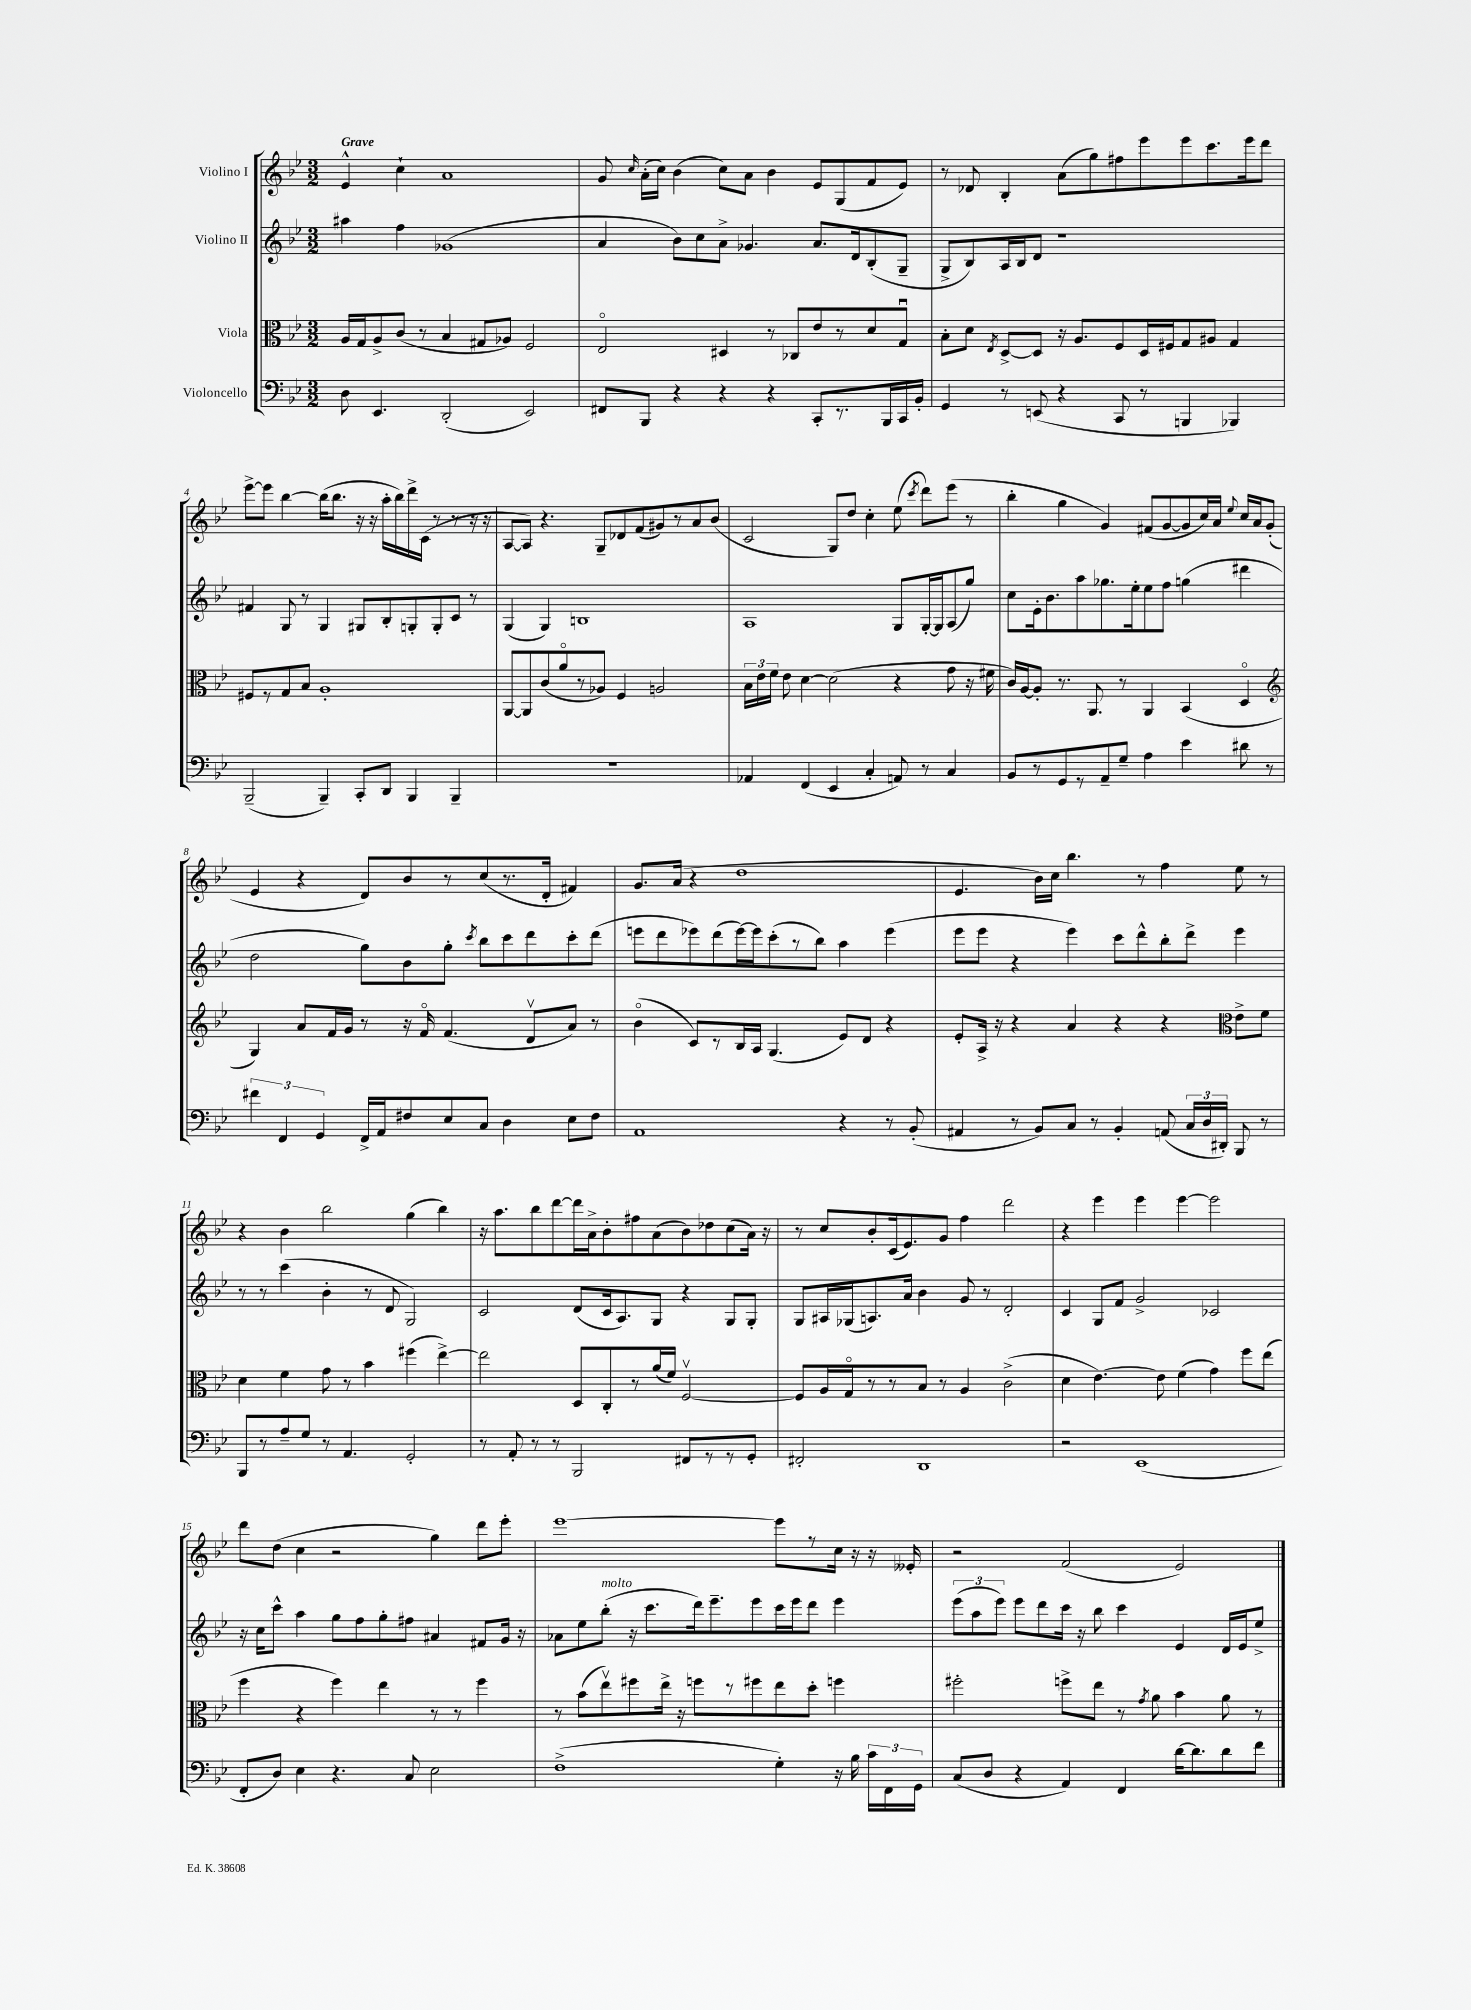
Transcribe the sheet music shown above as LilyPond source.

<<
\new StaffGroup <<
\new Staff = "s0" \with { instrumentName = "Violino I" } {
    \clef treble \key bes \major \numericTimeSignature \time 3/2 \tempo "Grave"
    \autoBeamOff ees'4-^ c''4-! a'1 |
    g'8 \grace { c''16 } a'16[-.( c''16]) bes'4( c''8[) a'8] bes'4 ees'8[ g8( f'8 ees'8]) |
    r8 des'8 bes4-. a'8[( g''8) fis''8 ees'''8 ees'''8 c'''8. ees'''16 d'''8] |
    ees'''8[~-> ees'''8] bes''4~ bes''16[( bes''8.] r16 r16 a''16[-. bes''16) d'''16-> c'16]( r8 r8 r16 r16 |
    a8[~ a8]) r4. g8[-- des'8 f'8( gis'8) r8 a'8 bes'8]( |
    c'2 g8[) d''8] c''4-. ees''8( \acciaccatura { c'''8 } d'''8[) ees'''8]( r8 |
    bes''4-. g''4 g'4) fis'8[( g'8~ g'8 c''16) a'16] \appoggiatura { ees''8 } c''16[ a'16 g'8]-.( |
    ees'4 r4 d'8[) bes'8 r8 c''8( r8. d'16]-. fis'4) |
    g'8.[ a'16]( r4 d''1 |
    ees'4. bes'16[) c''16] bes''4. r8 f''4 ees''8 r8 |
    r4 bes'4 bes''2 g''4( bes''4) |
    r16 a''8.[ bes''8 d'''8~ d'''16 a'16-> bes'8-. fis''8 a'8( bes'8) des''8 c''8( a'16]) r16 |
    r8 c''8[ bes'8-. c'16( ees'8.) g'8] f''4 d'''2 |
    r4 ees'''4 ees'''4 ees'''4~ ees'''2 |
    d'''8[ d''8]( c''4 r2 g''4) d'''8[ ees'''8]-. |
    ees'''1~ ees'''8[ r8 c''16] r16 r16 eeses'16-. |
    r2 f'2( ees'2) \bar "|." |
}
\new Staff = "s1" \with { instrumentName = "Violino II" } {
    \clef treble \key bes \major \numericTimeSignature \time 3/2
    \autoBeamOff ais''4 f''4 ges'1( |
    a'4 bes'8[) c''8 a'8]-> ges'4. a'8.[ d'16 bes8-.( g8]-- |
    g8[-> bes8) a16 bes16 d'8] r1 |
    fis'4 g8 r8 g4 gis8[ bes8-. g8-. g8-. c'8] r8 |
    g4( g4) b1 |
    a1 g8[ g16~-. g16 a8( g''8]) |
    c''8[ ees'16-. bes'8. a''8 ges''8. ees''16-. ees''8 f''8] g''4( dis'''4 |
    d''2 g''8[) bes'8 g''8]-. \acciaccatura { c'''8 } bes''8[ c'''8 d'''8 c'''8-. d'''8]( |
    e'''8[ d'''8 ees'''8) d'''8( ees'''16~) ees'''16 c'''8-.( r8 bes''8]) a''4 ees'''4( |
    ees'''8[ ees'''8] r4 ees'''4) c'''8[ d'''8-^ bes''8-. d'''8]-> ees'''4 |
    r8 r8 c'''4( bes'4-. r8 d'8 g2) |
    c'2 d'8[( c'16 a8.) g8] r4 g8[ g8]-. |
    g8[ ais16 ges16( a8.) a'16] bes'4 g'8 r8 d'2-. |
    c'4 g8[ f'8] g'2-> ces'2 |
    r16 c''16[ c'''8]-^ a''4 g''8[ f''8 g''8-. fis''8] ais'4 fis'8[ g'16] r16 |
    aes'8[ ees''8 bes''8]-.^\markup { \italic "molto" }( r16 c'''8.[ d'''16) ees'''8.-- ees'''8 c'''16 ees'''16 d'''8] ees'''4 |
    \tuplet 3/2 { ees'''8[( a''8 ees'''8]) } ees'''8[ d'''8 c'''16] r16 bes''8 c'''4 ees'4 d'16[ ees'16 ees''8]-> \bar "|." |
}
\new Staff = "s2" \with { instrumentName = "Viola" } {
    \clef alto \key bes \major \numericTimeSignature \time 3/2
    \autoBeamOff a16[ g16 a8-> c'8]( r8 bes4 gis8[ aes8]) f2 |
    ees2\flageolet dis4 r8 ces8[ ees'8 r8 d'8 g8]\downbow |
    bes8[-. d'8] \acciaccatura { ees8 } d8[~-> d8] r16 a8.[ f8 d16 fis16 g8 ais8] g4 |
    fis8[ r8 g8 bes8] a1-. |
    a,8[~ a,8 c'8( a'8\flageolet r8 aes8]) f4 a2 |
    \tuplet 3/2 { bes16[ ees'16 f'16] } ees'8 d'4~ d'2( r4 g'8 r16 fis'16 |
    c'16[) a16~ a8]-. r8. a,8. r8 a,4 bes,4( d4\flageolet |
    \clef treble g4) a'8[ f'16 g'16] r8 r16 f'16\flageolet f'4.( d'8[\upbow a'8]) r8 |
    bes'4\flageolet( c'8[) r8 bes16 a16] g4.( ees'8[) d'8] r4 |
    ees'8[-. a16]-> r16 r4 a'4 r4 r4 \clef alto ees'8[-> f'8] |
    d'4 f'4 g'8 r8 bes'4 fis''4( ees''4~->) |
    ees''2 d8[ c8-. r8 a'16( f'16]) f2~\upbow |
    f8[ a16 g16\flageolet r8 r8 bes8] r8 a4 c'2->( |
    d'4 ees'4.~) ees'8 f'4( g'4) f''8[ ees''8]( |
    f''4 r4 f''4) ees''4 r8 r8 f''4 |
    r8 bes'8[( ees''8\upbow) fis''8 ees''16]-> r16 f''8[ r8 fis''8 ees''8 d''8]-. f''4 |
    fis''2-. f''8[-> ees''8] r8 \acciaccatura { g'8 } a'8 bes'4 a'8 r8 \bar "|." |
}
\new Staff = "s3" \with { instrumentName = "Violoncello" } {
    \clef bass \key bes \major \numericTimeSignature \time 3/2
    \autoBeamOff d8 ees,4. d,2-.( ees,2) |
    fis,8[ bes,,8] r4 r4 r4 c,8[-. r8. bes,,16 c,16 bes,16]-. |
    g,4 r8 e,8( r4 c,8 r8 b,,4 bes,,4) |
    bes,,2--( bes,,4--) c,8[-. d,8] bes,,4 bes,,4-- |
    R1. |
    aes,4 f,4( ees,4 c4-. a,8) r8 c4 |
    bes,8[ r8 g,8 r8 a,8-- g8]-- a4 ees'4 dis'8 r8 |
    \tuplet 3/2 { fis'4 f,4 g,4 } f,16[-> a,16 fis8 ees8 c8] d4 ees8[ fis8] |
    a,1 r4 r8 bes,8-.( |
    ais,4 r8 bes,8[) c8] r8 bes,4-. a,8( \tuplet 3/2 { c16[ d16 dis,16]-.) } bes,,8 r8 |
    bes,,8[ r8 a8-- g8] r8 a,4. g,2-. |
    r8 a,8-. r8 r8 bes,,2 fis,8[ r8 r8 g,8]-. |
    fis,2-. d,1 |
    r2 ees,1( |
    f,8[-. d8]) ees4 r4. c8 ees2 |
    f1->( g4-.) r16 bes16 \tuplet 3/2 { c'16[ f,16 g,16] } |
    c8[( d8] r4 a,4) f,4 d'16[~ d'8. d'8 f'8] \bar "|." |
}
>>
>>
